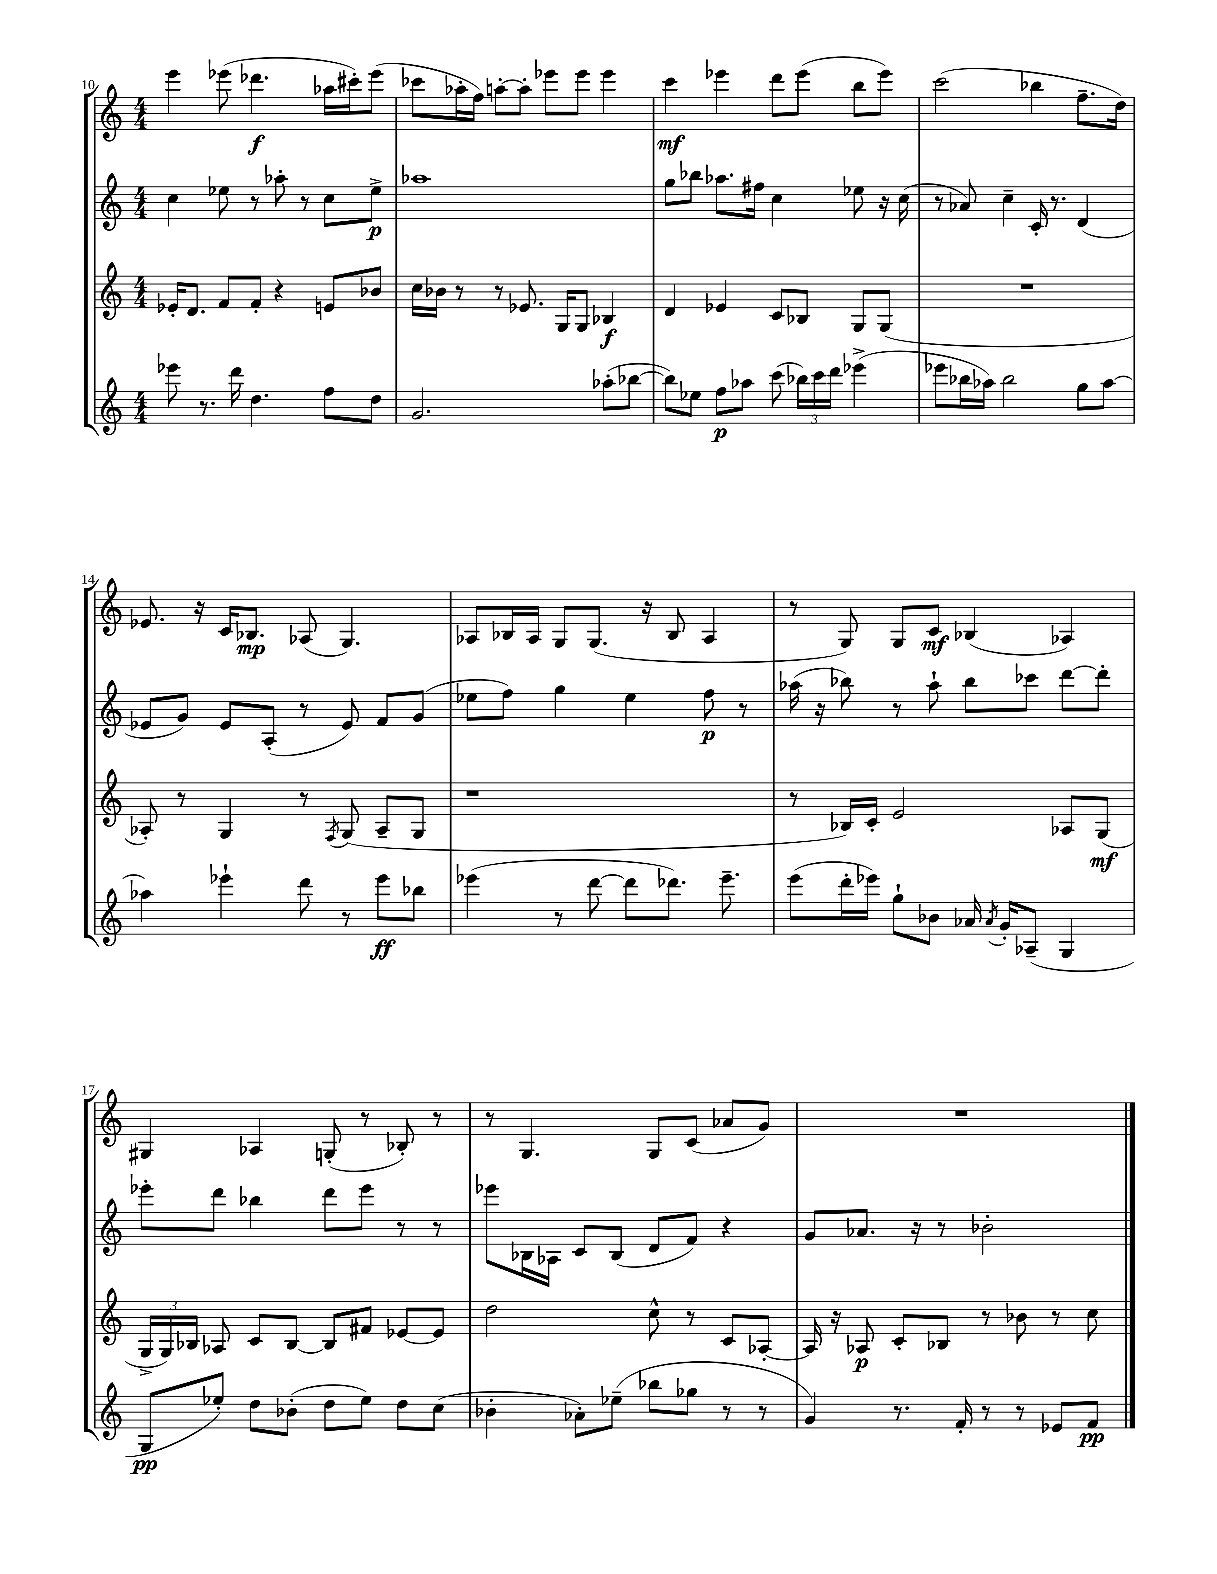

**kern	**kern	**kern	**kern
*staff4	*staff3	*staff2	*staff1
*clefG2	*clefG2	*clefG2	*clefG2
*k[]	*k[]	*k[]	*k[]
*M4/4	*M4/4	*M4/4	*M4/4
8eee-	16e-'	4cc	4eee
.	8.d	.	.
8.r	.	.	.
.	8f	8ee-	(8eee-
16ddd	.	.	.
4.dd	8f'	8r	4.ddd-
.	4r	8aa-'	.
.	.	8r	.
8ff	8e	8cc	16aa-
.	.	.	16ccc#')
8dd	8b-	8ee-^	(8eee-
=	=	=	=
2.g	16cc	1aa-	8ccc-
.	16b-	.	.
.	8r	.	16aa-'
.	.	.	16ff)
.	8r	.	[8aa'
.	8.e-	.	8aa']
.	.	.	8eee-
.	16G	.	.
.	8G	.	8eee-
(8aa-'	4B-	.	4eee-
[8bb-	.	.	.
=	=	=	=
8bb-])	4d	8gg	4ccc
8ee-	.	8bb-	.
8ff	4e-	8.aa-	4eee-
8aa-	.	.	.
.	.	16ff#	.
(8ccc	8c	4cc	8ddd
24bb-)	8B-	.	(8eee-
24ccc	.	.	.
24ddd	.	.	.
(4eee-^	8G	8ee-	8bb
.	(8G	16r	8eee-)
.	.	(16cc	.
=	=	=	=
8eee-	1r	8r	(2ccc
16bb-	.	8a-)	.
16aa-)	.	.	.
2bb-	.	4cc~	.
.	.	16c'	4bb-
.	.	8.r	.
8gg	.	(4d	8.ff~
[8aa-	.	.	.
.	.	.	16dd)
=	=	=	=
4aa-]	8A-')	8e-	8.e-
.	8r	8g)	.
.	.	.	16r
4eee-`	4G	8e-	16c
.	.	.	8.B-
.	.	(8A'	.
8ddd	8r	8r	(8A-
.	8qF	.	.
8r	(8G	8e-)	4.G)
8eee-	8A-~	8f	.
8bb-	8G	(8g	.
=	=	=	=
(4eee-	1r	8ee-	8A-
.	.	8ff)	16B-
.	.	.	16A-
8r	.	4gg	8G
[8ddd	.	.	(8.G
8ddd]	.	4ee-	.
.	.	.	16r
8.ddd-)	.	.	8B-
.	.	8ff	4A-
8.eee-~	.	.	.
.	.	8r	.
=	=	=	=
(8eee	8r	(16aa-	8r
.	.	16r	.
16ddd'	16B-)	8bb-)	8G)
16eee-)	16c'	.	.
8gg`	2e	8r	8G
8b-	.	8aa-`	8c
16a-	.	8bb-	(4B-
8qa-	.	.	.
16g'	.	.	.
(8A-~	.	8ccc-	.
4G	8A-	[8ddd	4A-)
.	(8G	8ddd']	.
=	=	=	=
8G	24G^	8eee-'	4G#
.	24G)	.	.
.	24B-	.	.
8ee-')	8A-	8ddd	.
8dd	8c	4bb-	4A-
(8b-'	[8B-	.	.
8dd	8B-]	8ddd	(8G'
8ee-)	8f#	8eee-	8r
8dd	[8e-	8r	8B-')
(8cc	8e-]	8r	8r
=	=	=	=
4b-'	2dd	8eee-	8r
.	.	16B-	4.G
.	.	16A-	.
8a-')	.	8c	.
(8ee-~	.	(8B-	.
8bb-	8cc^^	8d	8G
8gg-	8r	8f)	(8c
8r	8c	4r	8a-
8r	[8A-'	.	8g)
=	=	=	=
4g)	16A-]	8g	1r
.	16r	.	.
.	8A-	8.a-	.
8.r	8c'	.	.
.	.	16r	.
.	8B-	8r	.
16f'	.	.	.
8r	8r	2b-'	.
8r	8b-	.	.
8e-	8r	.	.
8f	8cc	.	.
==	==	==	==
*-	*-	*-	*-
